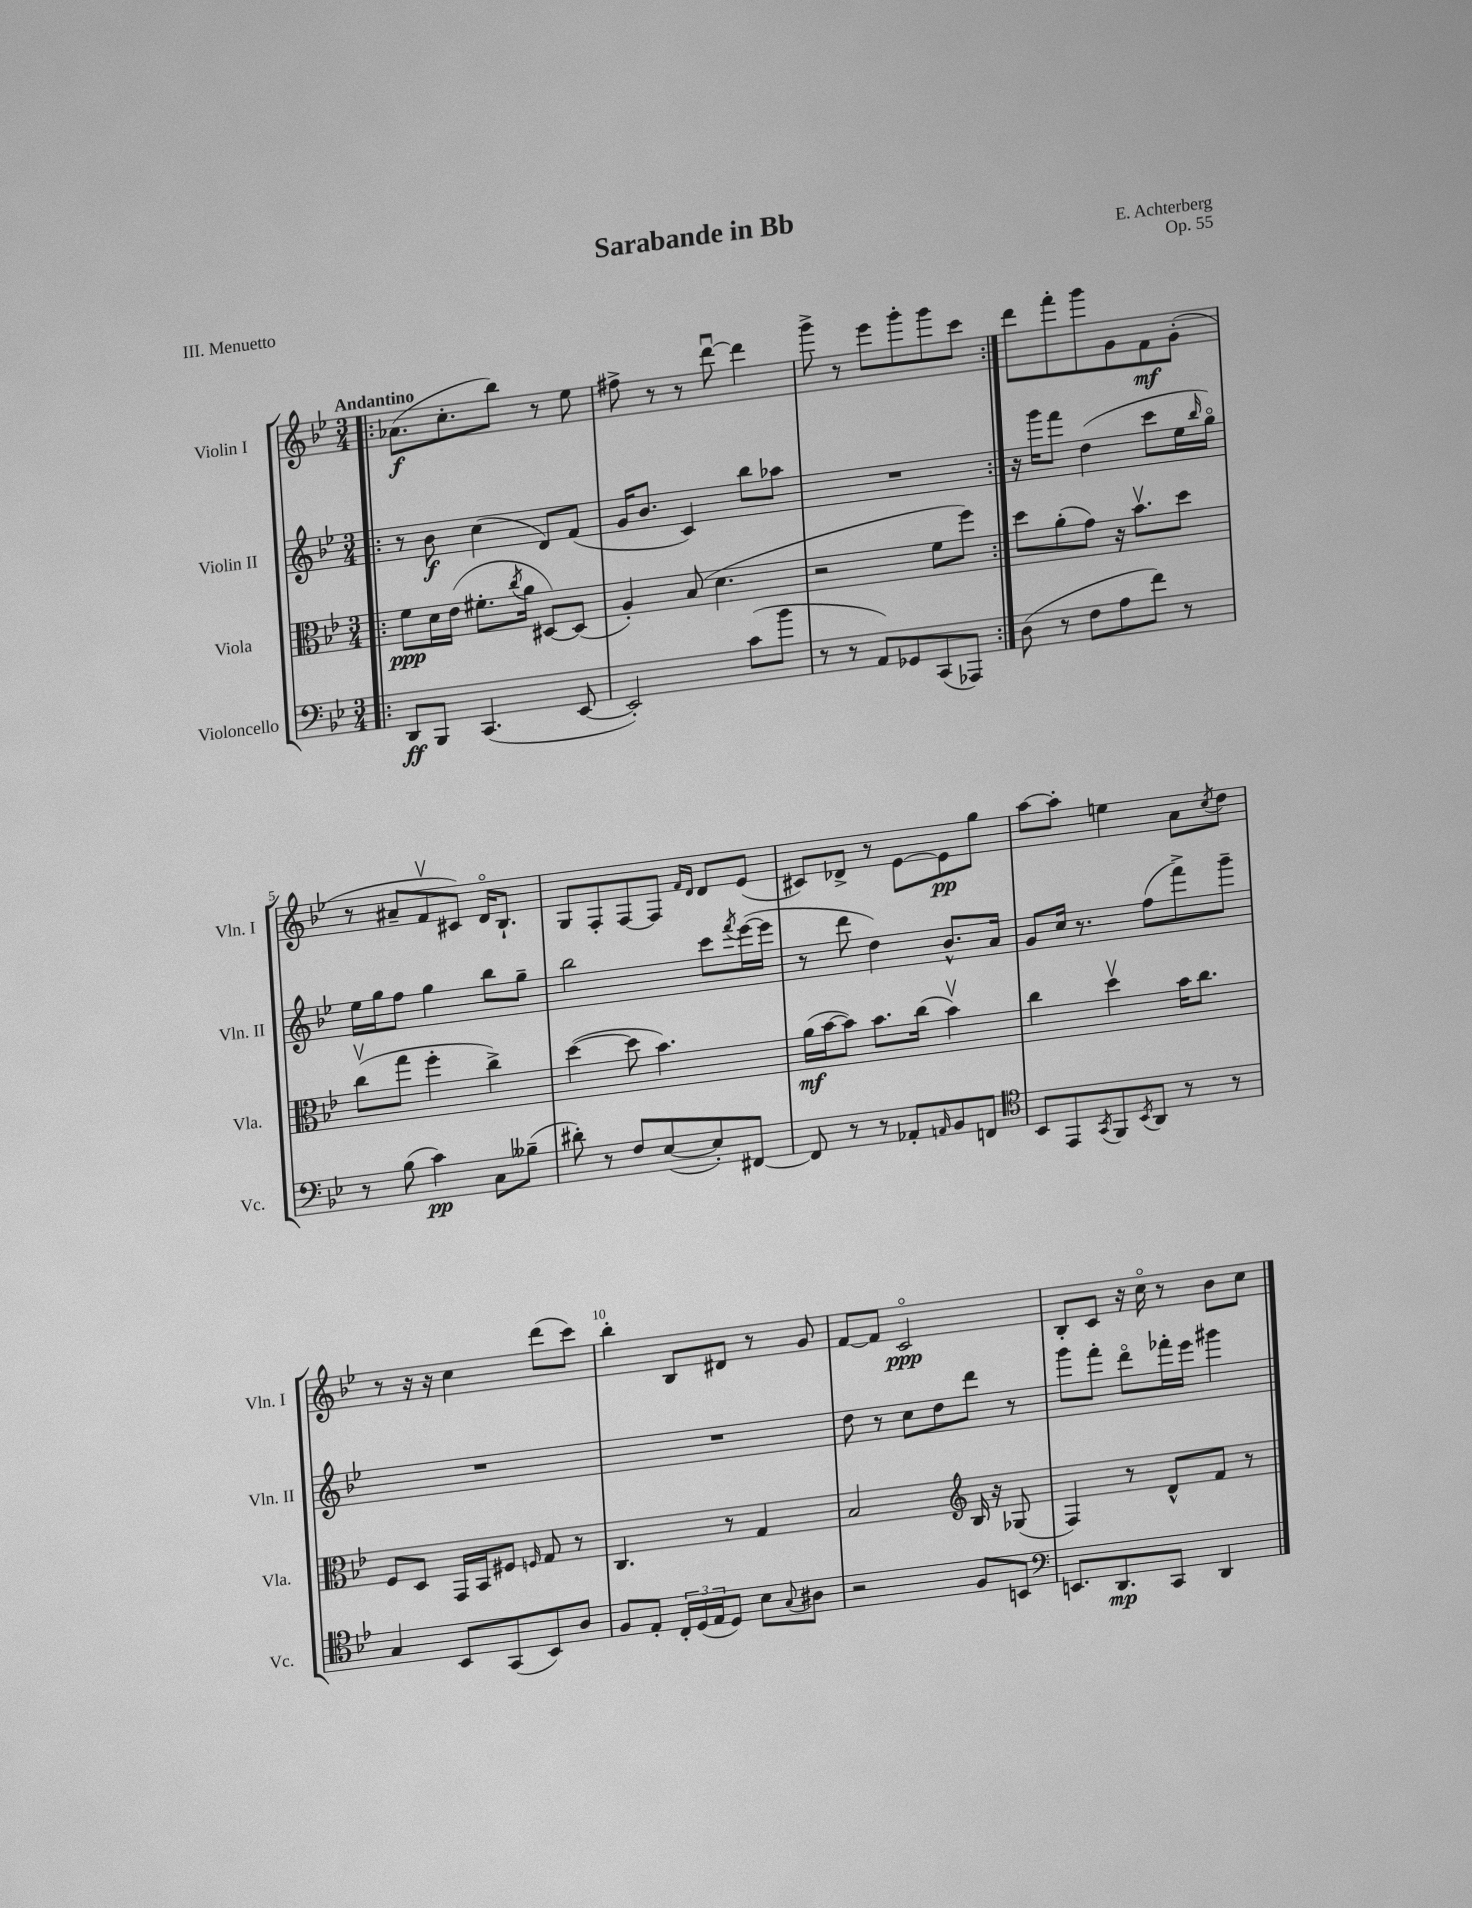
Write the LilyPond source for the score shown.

\header { title = "Sarabande in Bb" composer = "E. Achterberg" opus = "Op. 55" piece = "III. Menuetto" }
<<
\new StaffGroup <<
\new Staff = "s0" \with { instrumentName = "Violin I" shortInstrumentName = "Vln. I" } {
    \clef treble \key bes \major \numericTimeSignature \time 3/4 \tempo "Andantino"
    \repeat volta 2 { \bar ".|:" aes'8.\f( c''8.-. bes''8) r8 ees''8 |
    fis''8-> r8 r8 d'''8~\downbow d'''4 |
    g'''8-> r8 ees'''8 g'''8-. g'''8 c'''8 | }
    d'''8 f'''8-. g'''8 g'8 f'8\mf g'8-.( |
    r8 ais'8-- f'8\upbow cis'8) d'16\flageolet bes8.-! |
    g8 f8-. f8~ f8 \grace { f'16 d'16 } d'8 ees'8( |
    cis'8) des'8-> r8 ees'8~ ees'8\pp g''8 |
    a''8~ a''8-. e''4 a'8 \acciaccatura { c''8 } d''8 |
    r8 r16 r16 c''4 d'''8( c'''8) |
    bes''4-. bes8 dis'8 r8 g'8 |
    f'8~ f'8 c'2\flageolet\ppp |
    bes8-. c'8 r16 c''16\flageolet r8 bes'8 c''8 \bar "|." |
}
\new Staff = "s1" \with { instrumentName = "Violin II" shortInstrumentName = "Vln. II" } {
    \clef treble \key bes \major \numericTimeSignature \time 3/4
    \repeat volta 2 { \bar ".|:" r8 bes'8\f c''4( d'8) f'8( |
    g'16 bes'8. c'4) bes''8 aes''8 |
    R2. | }
    r16 g'''16 f'''8 d''4( c'''8 ees''16 \grace { bes''16 } g''16\flageolet) |
    ees''16 g''16 f''8 g''4 bes''8 g''8-- |
    bes''2 c'''8 \acciaccatura { f'''8 } ees'''16~( ees'''16 |
    r8 d'''8 d''4) bes'8.-^ a'16 |
    g'8 c''16 r8. f''8( f'''8->) g'''8-- |
    R2. |
    R2. |
    d''8 r8 c''8 d''8 d'''8 r8 |
    g'''8 f'''8-. d'''8\flageolet fes'''16-. ees'''16 gis'''4 \bar "|." |
}
\new Staff = "s2" \with { instrumentName = "Viola" shortInstrumentName = "Vla." } {
    \clef alto \key bes \major \numericTimeSignature \time 3/4
    \repeat volta 2 { \bar ".|:" f'8\ppp d'16 ees'16( fis'8.-. \acciaccatura { c''8 } a'16 dis8~) dis8( |
    a4-.) bes8( d'4. |
    r2 f'8 f''8) | }
    d''8 a'8-.( g'8) r16 bes'8.\upbow d''8 |
    c''8\upbow( g''8 f''4-. c''4->) |
    d''4~( d''8 bes'4.) |
    a'16\mf( bes'16~ bes'8) bes'8. c''16( bes'4\upbow) |
    c''4 d''4\upbow bes'16 c''8. |
    f8 d8 g,16 bes,16 fis8 \grace { f16 } g8 r8 |
    c4. r8 g4 |
    bes2 \clef treble bes16 r16 ges8( |
    f4) r8 d'8-^ f'8 r8 \bar "|." |
}
\new Staff = "s3" \with { instrumentName = "Violoncello" shortInstrumentName = "Vc." } {
    \clef bass \key bes \major \numericTimeSignature \time 3/4
    \repeat volta 2 { \bar ".|:" d,8\ff bes,,8 c,4.( ees,8~ |
    ees,2-.) c'8( bes'8 |
    r8 r8 a,8) ges,8 c,8( aes,,8) | }
    d8( r8 f8 a8 f'8) r8 |
    r8 bes8( c'4\pp) c8 beses8--( |
    dis'8-.) r8 f8 ees8~( ees8-.) fis,8~ |
    fis,8 r8 r8 aes,8-. \grace { a,16 } bes,8 f,8 |
    \clef tenor bes,8 ees,8 \acciaccatura { g,8 } f,8 \acciaccatura { bes,8 } a,8 r8 r8 |
    g4 bes,8 g,8( bes,8) a8 |
    f8 ees8-. \tuplet 3/2 { c16-. d16( ees16 } d8) bes8 \appoggiatura { g8 } ais8 |
    r2 f8 b,8 |
    \clef bass e,8. d,8.\mp c,8 d,4 \bar "|." |
}
>>
>>
\layout { \context { \Score \override BarNumber.break-visibility = ##(#f #t #t) barNumberVisibility = #(every-nth-bar-number-visible 5) } }
